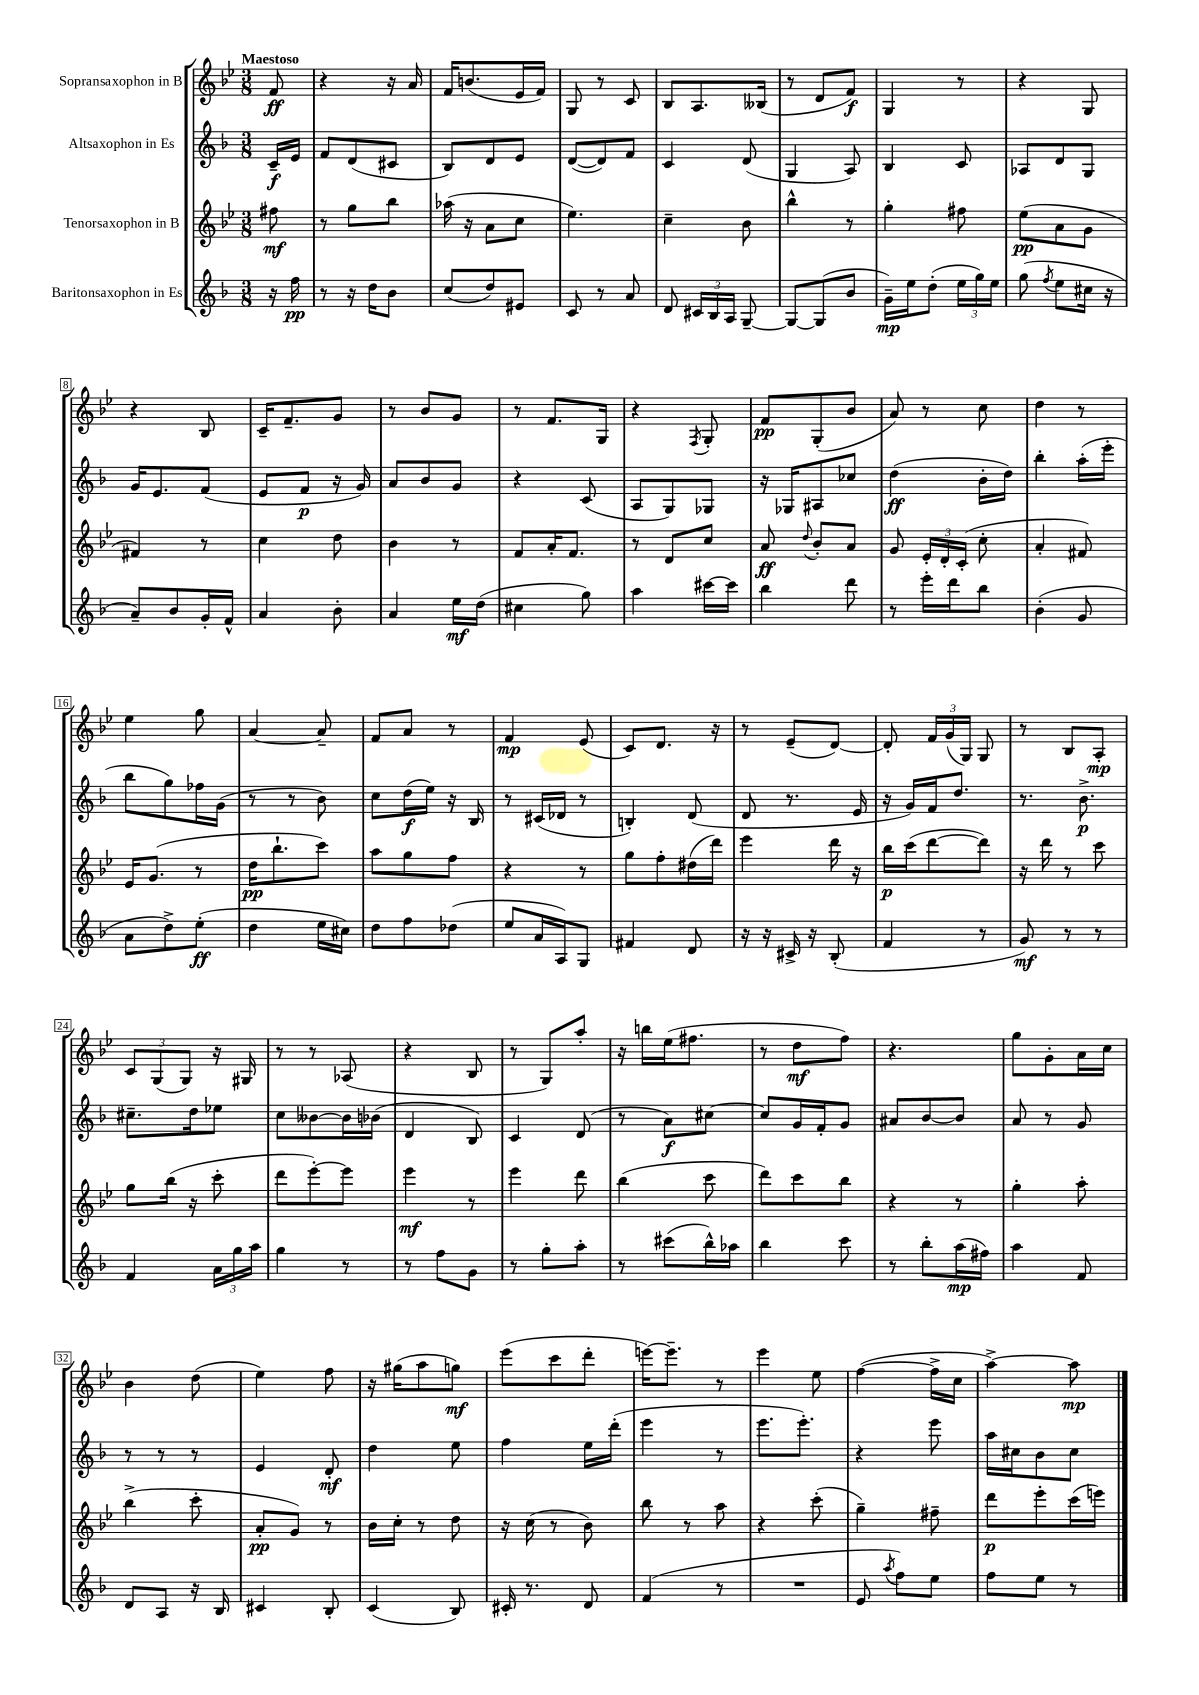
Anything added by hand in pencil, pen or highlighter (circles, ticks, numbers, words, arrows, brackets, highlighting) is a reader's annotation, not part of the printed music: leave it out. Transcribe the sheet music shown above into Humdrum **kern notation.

**kern	**dynam	**kern	**dynam	**kern	**dynam	**kern	**dynam
*part4	*part4	*part3	*part3	*part2	*part2	*part1	*part1
*staff4	*staff4	*staff3	*staff3	*staff2	*staff2	*staff1	*staff1
*I"Baritonsaxophon in Es	*	*I"Tenorsaxophon in B	*	*I"Altsaxophon in Es	*	*I"Sopransaxophon in B	*
*clefG2	*	*clefG2	*	*clefG2	*	*clefG2	*
*k[b-]	*	*k[b-e-]	*	*k[b-]	*	*k[b-e-]	*
*M3/8	*	*M3/8	*	*M3/8	*	*M3/8	*
=	=	=	=	=	=	=	=
!	!	!	!	!	!	!LO:TX:a:B:t=Maestoso	!
16r	.	8ff#X\	mf	16c~/LL	f	8f/	ff
16ff\	pp	.	.	16e/JJ	.	.	.
=1	=1	=1	=1	=1	=1	=1	=1
8r	.	8r	.	8f/L	.	4r	.
16r	.	8gg\L	.	(8d/	.	.	.
16dd\KL	.	.	.	.	.	.	.
8b-\J	.	8bb-\J	.	8c#X/J	.	16r	.
.	.	.	.	.	.	16a/	.
=2	=2	=2	=2	=2	=2	=2	=2
(8cc/L	.	(16aa-X\	.	8B-/L)	.	16f/KL	.
.	.	16r	.	.	.	(8.bn/	.
8dd/)	.	8a\L	.	8d/	.	.	.
8e#X/J	.	8cc\J	.	8e/J	.	16e-/L	.
.	.	.	.	.	.	16f/JJ)	.
=3	=3	=3	=3	=3	=3	=3	=3
8c/	.	4.ee-\)	.	([8d/L	.	8G/	.
8r	.	.	.	8d/])	.	8r	.
8a/	.	.	.	8f/J	.	8c/	.
=4	=4	=4	=4	=4	=4	=4	=4
8d/	.	4cc~\	.	4c/	.	8B-/L	.
24c#X/LL	.	.	.	.	.	8.A/	.
24B-/	.	.	.	.	.	.	.
24A/JJ	.	.	.	.	.	.	.
[8G~/	.	8b-\	.	(8d/	.	.	.
.	.	.	.	.	.	(16B--X/Jk	.
=5	=5	=5	=5	=5	=5	=5	=5
8G/L_	.	4bb-^^\	.	4G/	.	8r	.
(8G/]	.	.	.	.	.	8d/L	.
8b-/J	.	8r	.	8A/)	.	8f/J)	f
=6	=6	=6	=6	=6	=6	=6	=6
16g~\LL)	mp	4gg'\	.	4B-/	.	4G/	.
16ee\J	.	.	.	.	.	.	.
(8dd'\J	.	.	.	.	.	.	.
24ee\LL	.	8ff#X\	.	8c/	.	8r	.
24gg\)	.	.	.	.	.	.	.
24ee\JJ	.	.	.	.	.	.	.
=7	=7	=7	=7	=7	=7	=7	=7
(8gg\	.	(8ee-\L	pp	8A-X/L	.	4r	.
8qff/	.	.	.	.	.	.	.
8ee\L	.	8a\	.	8d/	.	.	.
16cc#X\Jk	.	8g\J	.	8G/J	.	8G/	.
16r	.	.	.	.	.	.	.
!!LO:LB:g=z
=8	=8	=8	=8	=8	=8	=8	=8
8a~/L)	.	4f#X/)	.	16g/KL	.	4r	.
.	.	.	.	8.e/	.	.	.
8b-/	.	.	.	.	.	.	.
16g'/L	.	8r	.	(8f/J	.	8B-/	.
16f^^/JJ	.	.	.	.	.	.	.
=9	=9	=9	=9	=9	=9	=9	=9
4a/	.	4cc\	.	8e/L	.	16c~/KL	.
.	.	.	.	.	.	8.f~/	.
.	.	.	.	8f/J	p	.	.
8b-'\	.	8dd\	.	16r	.	8g/J	.
.	.	.	.	16g/)	.	.	.
=10	=10	=10	=10	=10	=10	=10	=10
4a/	.	4b-\	.	8a/L	.	8r	.
.	.	.	.	8b-/	.	8b-/L	.
16ee\LL	mf	8r	.	8g/J	.	8g/J	.
(16dd\JJ	.	.	.	.	.	.	.
=11	=11	=11	=11	=11	=11	=11	=11
4cc#X\	.	8f/L	.	4r	.	8r	.
.	.	16a'/K	.	.	.	8.f/L	.
.	.	8.f/J	.	.	.	.	.
8gg\)	.	.	.	(8c/	.	.	.
.	.	.	.	.	.	16G/Jk	.
=12	=12	=12	=12	=12	=12	=12	=12
4aa\	.	8r	.	8A/L	.	4r	.
.	.	8d/L	.	8G/)	.	.	.
.	.	.	.	.	.	8qF/	.
[16ccc#X\LL	.	8cc/J	.	8G-X/J	.	8G'/	.
16ccc#\JJ]	.	.	.	.	.	.	.
=13	=13	=13	=13	=13	=13	=13	=13
4bb-\	.	8a/	ff	16r	.	8f/L	pp
.	.	.	.	16G-X/KL	.	.	.
.	.	8qqdd/	.	.	.	.	.
.	.	8b-'/L	.	8A#X/	.	(8G'/	.
8ddd\	.	8a/J	.	8cc-X/J	.	8b-/J	.
=14	=14	=14	=14	=14	=14	=14	=14
8r	.	8g/	.	(4dd\	ff	8a/)	.
16eee'\LL	.	24e-'/LL	.	.	.	8r	.
.	.	24d'/	.	.	.	.	.
16ddd\J	.	.	.	.	.	.	.
.	.	(24c'/JJ	.	.	.	.	.
8bb-\J	.	8cc'\	.	16b-'\LL	.	8cc\	.
.	.	.	.	16dd\JJ)	.	.	.
=15	=15	=15	=15	=15	=15	=15	=15
(4b-'\	.	4a'/	.	4bb-'\	.	4dd\	.
8g/	.	8f#X/)	.	(16aa'\LL	.	8r	.
.	.	.	.	16eee'\JJ	.	.	.
!!LO:LB:g=z
=16	=16	=16	=16	=16	=16	=16	=16
8a\L	.	16e-/KL	.	8bb-\L	.	4ee-\	.
.	.	(8.g/J	.	.	.	.	.
8dd^\)	.	.	.	8gg\)	.	.	.
(8ee'\J	ff	8r	.	16ff-X\L	.	8gg\	.
.	.	.	.	(16g\JJ	.	.	.
=17	=17	=17	=17	=17	=17	=17	=17
4dd\	.	16dd\KL	pp	8r	.	[4a/	.
.	.	8.bb-`\	.	.	.	.	.
.	.	.	.	8r	.	.	.
16ee\LL	.	8ccc\J)	.	8b-\)	.	8a~/]	.
16cc#X\JJ)	.	.	.	.	.	.	.
=18	=18	=18	=18	=18	=18	=18	=18
8dd\L	.	8aa\L	.	8cc\L	.	8f/L	.
8ff\	.	8gg\	.	(16dd\L	f	8a/J	.
.	.	.	.	16ee\JJ)	.	.	.
(8dd-X\J	.	8ff\J	.	16r	.	8r	.
.	.	.	.	16B-/	.	.	.
=19	=19	=19	=19	=19	=19	=19	=19
8ee/L	.	4r	.	8r	.	4f/	mp
16a/L	.	.	.	(16c#X/LL	.	.	.
16A/J)	.	.	.	16d-X/JJ	.	.	.
8G/J	.	8r	.	8r	.	(8e-/	.
=20	=20	=20	=20	=20	=20	=20	=20
4f#X/	.	8gg\L	.	4Bn'/)	.	8c/L)	.
.	.	8ff'\	.	.	.	8.d/J	.
8d/	.	(16dd#X\L	.	(8d/	.	.	.
.	.	16ddd\JJ)	.	.	.	16r	.
=21	=21	=21	=21	=21	=21	=21	=21
16r	.	4eee-\	.	8d/	.	8r	.
16r	.	.	.	.	.	.	.
16c#X^/	.	.	.	8.r	.	(8e-~/L	.
16r	.	.	.	.	.	.	.
(8B-'/	.	16ddd\	.	.	.	[8d/J)	.
.	.	16r	.	16e/	.	.	.
=22	=22	=22	=22	=22	=22	=22	=22
4f/	.	16bb-\LL	p	16r	.	8d'/]	.
.	.	(16ccc\J	.	16g/LL)	.	.	.
.	.	[8ddd\	.	16f/J	.	24f/LL	.
.	.	.	.	.	.	(24g/	.
.	.	.	.	8.dd/J	.	.	.
.	.	.	.	.	.	24G/JJ)	.
8r	.	8ddd\J])	.	.	.	8G/	.
=23	=23	=23	=23	=23	=23	=23	=23
8g/)	mf	16r	.	8.r	.	8r	.
.	.	16ddd\	.	.	.	.	.
8r	.	8r	.	.	.	8B-/L	.
.	.	.	.	8.b-^\	p	.	.
8r	.	8ccc\	.	.	.	8A'/J	mp
!!LO:LB:g=z
=24	=24	=24	=24	=24	=24	=24	=24
4f/	.	8gg\L	.	8.cc#X~\L	.	12c/L	.
.	.	.	.	.	.	(12G/	.
.	.	(16bb-\Jk	.	.	.	.	.
.	.	.	.	.	.	12G/J)	.
.	.	16r	.	16dd\k	.	.	.
24a\LL	.	8ccc'\	.	8ee-X\J	.	16r	.
24gg\	.	.	.	.	.	.	.
.	.	.	.	.	.	16G#X/	.
24aa\JJ	.	.	.	.	.	.	.
=25	=25	=25	=25	=25	=25	=25	=25
4gg\	.	8ddd\L	.	8cc\L	.	8r	.
.	.	[8eee-'\)	.	[8b--X\	.	8r	.
8r	.	8eee-\J]	.	16b--\L]	.	(8A-X/	.
.	.	.	.	(16b-X\JJ	.	.	.
=26	=26	=26	=26	=26	=26	=26	=26
8r	.	4eee-\	mf	4d/	.	4r	.
8ff\L	.	.	.	.	.	.	.
8g\J	.	8r	.	8B-/)	.	8B-/	.
=27	=27	=27	=27	=27	=27	=27	=27
8r	.	4eee-\	.	4c/	.	8r	.
8gg'\L	.	.	.	.	.	8G/L)	.
8aa'\J	.	8ddd\	.	(8d/	.	8aa'/J	.
=28	=28	=28	=28	=28	=28	=28	=28
8r	.	(4bb-\	.	8r	.	16r	.
.	.	.	.	.	.	16bbn\LL	.
(8ccc#X\L	.	.	.	8a\L)	f	(16ee-\J	.
.	.	.	.	.	.	8.ff#X\J	.
16bb-^^\L)	.	8ccc\	.	[8cc#X\J	.	.	.
16aa-X\JJ	.	.	.	.	.	.	.
=29	=29	=29	=29	=29	=29	=29	=29
4bb-\	.	8ddd\L)	.	8cc#/L]	.	8r	.
.	.	8ccc\	.	16g/L	.	8dd\L	mf
.	.	.	.	16f'/J	.	.	.
8ccc\	.	8bb-\J	.	8g/J	.	8ff\J)	.
=30	=30	=30	=30	=30	=30	=30	=30
8r	.	4r	.	8a#X/L	.	4.r	.
8bb-'\L	.	.	.	[8b-/	.	.	.
(16aa\L	mp	8r	.	8b-/J]	.	.	.
16ff#X\JJ)	.	.	.	.	.	.	.
=31	=31	=31	=31	=31	=31	=31	=31
4aa\	.	4gg'\	.	8a/	.	8gg\L	.
.	.	.	.	8r	.	8g'\	.
8f/	.	8aa'\	.	8g/	.	16a\L	.
.	.	.	.	.	.	16cc\JJ	.
!!LO:LB:g=z
=32	=32	=32	=32	=32	=32	=32	=32
8d/L	.	(4bb-^\	.	8r	.	4b-\	.
8A/J	.	.	.	8r	.	.	.
16r	.	8ccc'\	.	8r	.	(8dd\	.
16B-/	.	.	.	.	.	.	.
=33	=33	=33	=33	=33	=33	=33	=33
4c#X/	.	8a'/L	pp	4e/	.	4ee-\)	.
.	.	8g/J)	.	.	.	.	.
8B-'/	.	8r	.	8d'/	mf	8ff\	.
=34	=34	=34	=34	=34	=34	=34	=34
(4c/	.	16b-\LL	.	4dd\	.	16r	.
.	.	16cc'\JJ	.	.	.	(16gg#X\KL	.
.	.	8r	.	.	.	8aa\	.
8B-/)	.	8dd\	.	8ee\	.	8ggn\J)	mf
=35	=35	=35	=35	=35	=35	=35	=35
16c#X'/	.	16r	.	4ff\	.	(8eee-\L	.
8.r	.	(16cc\	.	.	.	.	.
.	.	8r	.	.	.	8ccc\	.
8d/	.	8b-\)	.	16ee\LL	.	8ddd'\J	.
.	.	.	.	(16ddd'\JJ	.	.	.
=36	=36	=36	=36	=36	=36	=36	=36
(4f/	.	8bb-\	.	4eee\	.	[16eeen\KL)	.
.	.	.	.	.	.	8.eee~\J]	.
.	.	8r	.	.	.	.	.
8r	.	8aa\	.	8r	.	8r	.
=37	=37	=37	=37	=37	=37	=37	=37
4.r	.	4r	.	8.eee\L	.	4eee-\	.
.	.	.	.	8.eee'\J)	.	.	.
.	.	(8ccc'\	.	.	.	8ee-\	.
=38	=38	=38	=38	=38	=38	=38	=38
8e/	.	4gg~\)	.	4r	.	([4ff\	.
8qaa/	.	.	.	.	.	.	.
8ff\L)	.	.	.	.	.	.	.
8ee\J	.	8ff#X~\	.	8eee\	.	16ff^\LL]	.
.	.	.	.	.	.	16cc\JJ	.
=39	=39	=39	=39	=39	=39	=39	=39
8ff\L	.	8ddd\L	p	16aa\LL	.	[4aa^\)	.
.	.	.	.	16cc#X\J	.	.	.
8ee\J	.	8eee-'\	.	8b-\	.	.	.
8r	.	(16ccc\L	.	8cc#\J	.	8aa\]	mp
.	.	16eeen\JJ)	.	.	.	.	.
==	==	==	==	==	==	==	==
*-	*-	*-	*-	*-	*-	*-	*-
